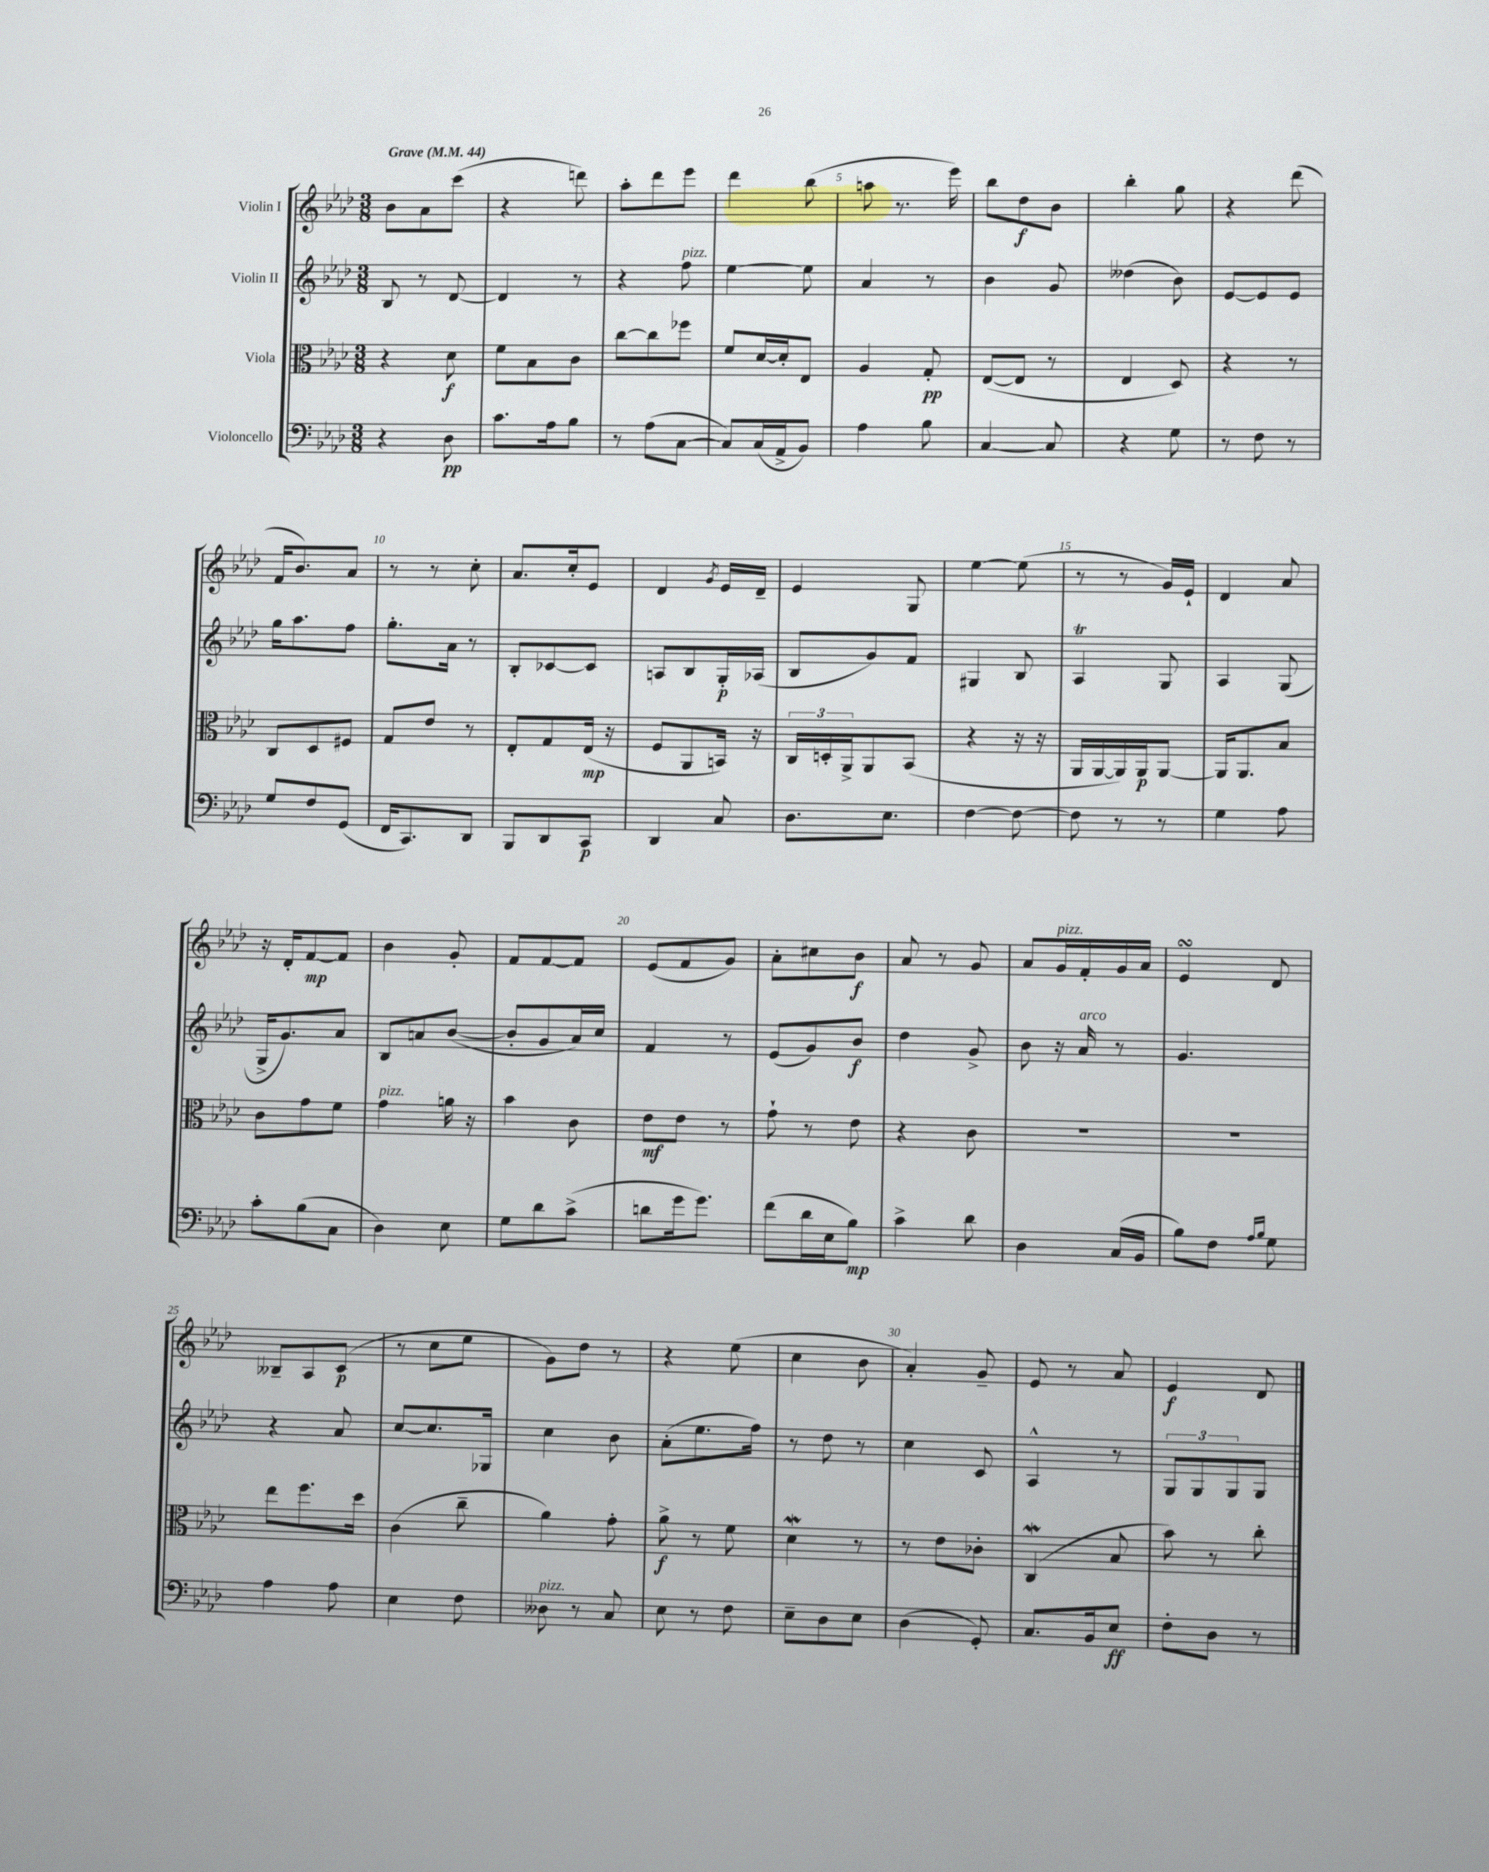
<<
\new StaffGroup <<
\new Staff = "s0" \with { instrumentName = "Violin I" } {
    \clef treble \key aes \major \numericTimeSignature \time 3/8 \tempo "Grave" 4 = 44
    bes'8 aes'8 c'''8( |
    r4 d'''8) |
    aes''8-. des'''8 ees'''8 |
    des'''4 bes''8( |
    a''8 r8. ees'''16) |
    bes''8 des''8\f bes'8 |
    bes''4-. g''8 |
    r4 des'''8( |
    f'16 bes'8.) aes'8 |
    r8 r8 c''8-. |
    aes'8. c''16-. ees'8 |
    des'4 \acciaccatura { g'8 } ees'16 des'16-- |
    ees'4 g8 |
    ees''4~ ees''8( |
    r8 r8 g'16) ees'16-! |
    des'4 aes'8 |
    r16 des'16-. f'8~\mp f'8 |
    bes'4 g'8-. |
    f'8 f'8~ f'8 |
    ees'8( f'8 g'8) |
    aes'8-. cis''8 bes'8\f |
    aes'8 r8 g'8 |
    aes'8 g'16^\markup { \italic "pizz." } f'16-. g'16 aes'16 |
    ees'4\turn des'8 |
    beses8-- aes8 c'8\p( |
    r8 c''8 ees''8 |
    g'8) des''8 r8 |
    r4 ees''8( |
    c''4 bes'8 |
    aes'4-.) g'8-- |
    ees'8 r8 aes'8 |
    ees'4\f des'8 \bar "|." |
}
\new Staff = "s1" \with { instrumentName = "Violin II" } {
    \clef treble \key aes \major \numericTimeSignature \time 3/8
    bes8 r8 des'8~ |
    des'4 r8 |
    r4 f''8^\markup { \italic "pizz." } |
    ees''4~ ees''8 |
    aes'4 r8 |
    bes'4 g'8 |
    deses''4( bes'8) |
    ees'8~ ees'8 ees'8 |
    g''16 aes''8. f''8 |
    g''8.-. aes'16 r8 |
    bes8-. ces'8~ ces'8 |
    a8 bes8 g16-.\p aes16( |
    bes8 g'8) f'8 |
    gis4 bes8 |
    aes4\trill g8 |
    aes4 g8( |
    g16-> g'8.) aes'8 |
    bes8 a'8 bes'8~( |
    bes'8-. g'8 aes'16) c''16 |
    f'4 r8 |
    ees'8( g'8) bes'8\f |
    des''4 g'8-> |
    bes'8 r16 aes'16^\markup { \italic "arco" } r8 |
    g'4. |
    r4 aes'8 |
    c''8~ c''8. ges16 |
    c''4 bes'8 |
    aes'8-.( ees''8. f''16) |
    r8 des''8 r8 |
    c''4 c'8 |
    aes4-^ r8 |
    \tuplet 3/2 { g8 g8 g8 } g8 \bar "|." |
}
\new Staff = "s2" \with { instrumentName = "Viola" } {
    \clef alto \key aes \major \numericTimeSignature \time 3/8
    r4 des'8\f |
    f'8 bes8 c'8 |
    c''8~ c''8 fes''8 |
    f'8 des'16~ des'16-. ees8 |
    aes4 g8-.\pp |
    ees8~( ees8 r8 |
    ees4 des8) |
    r4 r8 |
    c8 des8 fis8 |
    g8 ees'8 r8 |
    ees8-. g8 ees16\mp( r16 |
    f8 aes,8 b,16) r16 |
    \tuplet 3/2 { c16 d16-. aes,16-> } aes,8 bes,8( |
    r4 r16 r16 |
    aes,16 aes,16~ aes,16) aes,16\p aes,8~ |
    aes,16 aes,8. bes8 |
    c'8 g'8 f'8 |
    g'4^\markup { \italic "pizz." } a'16 r16 |
    bes'4 c'8 |
    ees'8\mf ees'8 r8 |
    g'8-! r8 ees'8 |
    r4 c'8 |
    R4. |
    R4. |
    ees''8 f''8. des''16 |
    c'4( c''8-- |
    aes'4) g'8-. |
    aes'8->\f r8 f'8 |
    des'4\mordent r8 |
    r8 ees'8 ces'8-. |
    c4\mordent( bes8 |
    bes'8) r8 c''8-. \bar "|." |
}
\new Staff = "s3" \with { instrumentName = "Violoncello" } {
    \clef bass \key aes \major \numericTimeSignature \time 3/8
    r4 des8\pp |
    c'8. aes16 bes8 |
    r8 aes8( c8~ |
    c8) c16( aes,16-> bes,8) |
    aes4 bes8 |
    c4~ c8 |
    r4 g8 |
    r8 f8 r8 |
    g8 f8 g,8( |
    f,16 c,8.) des,8 |
    bes,,8 des,8 c,8\p |
    des,4 c8 |
    des8. ees8. |
    f4~ f8~ |
    f8 r8 r8 |
    g4 aes8 |
    c'8-. bes8( c8 |
    des4) ees8 |
    g8 des'8 c'8->( |
    d'8 g'16 g'8.) |
    f'8( des'16 ees16 bes8\mp) |
    c'4-> des'8 |
    des4 c16( bes,16 |
    bes8) f8 \grace { aes16 bes16 } g8 |
    aes4 aes8 |
    ees4 f8 |
    deses8^\markup { \italic "pizz." } r8 c8 |
    ees8 r8 f8 |
    ees8-- des8 ees8 |
    des4( g,8-.) |
    c8. bes,16 ees8\ff |
    f8-. des8 r8 \bar "|." |
}
>>
>>
\layout { \context { \Score \override BarNumber.break-visibility = ##(#f #t #t) barNumberVisibility = #(every-nth-bar-number-visible 5) } }
